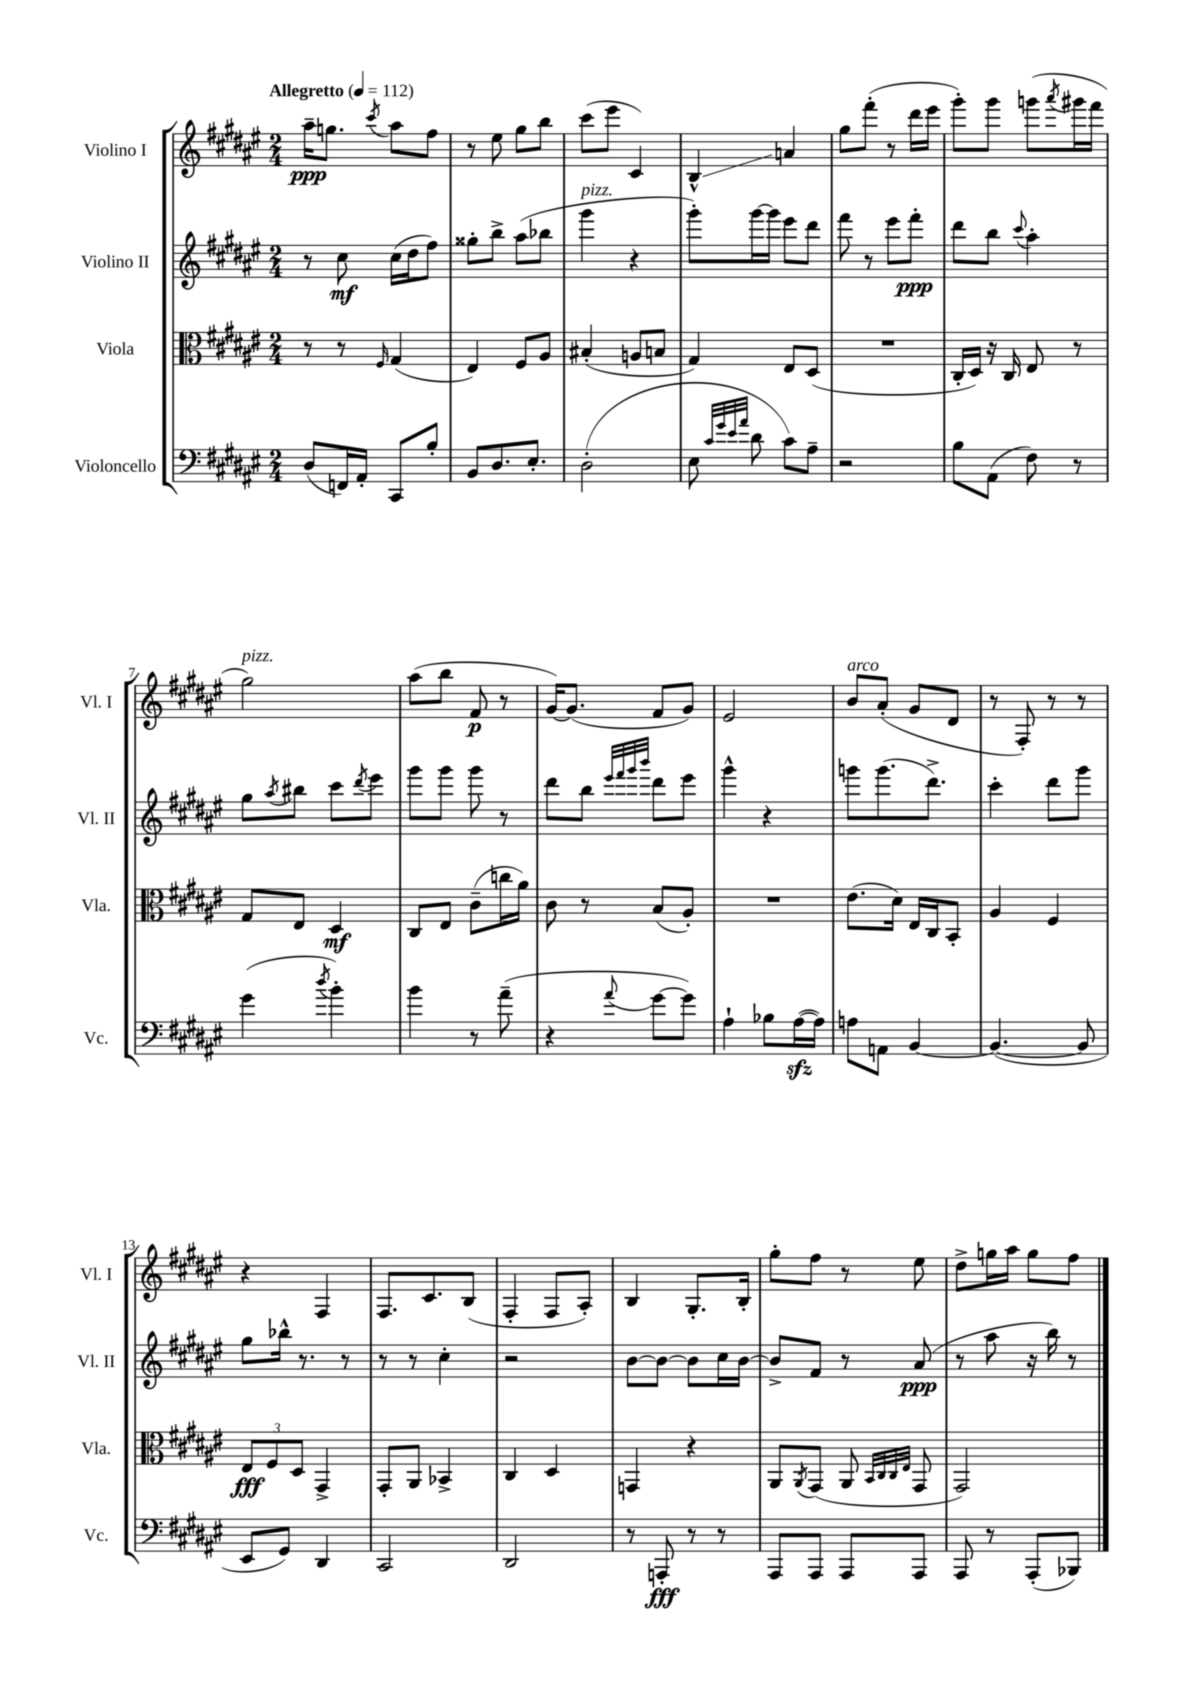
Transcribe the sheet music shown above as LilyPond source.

<<
\new StaffGroup <<
\new Staff = "s0" \with { instrumentName = "Violino I" shortInstrumentName = "Vl. I" } {
    \clef treble \key fis \major \numericTimeSignature \time 2/4 \tempo "Allegretto" 4 = 112
    ais''16--\ppp g''8. \acciaccatura { cis'''8 } ais''8 fis''8 |
    r8 eis''8 gis''8 b''8 |
    cis'''8( eis'''8 cis'4) |
    b4-^\glissando a'4 |
    gis''8 fis'''8-.( r8 dis'''16 eis'''16 |
    gis'''8-.) gis'''8 g'''8( \acciaccatura { ais'''8 } gis'''16 fis'''16 |
    gis''2^\markup { \italic "pizz." }) |
    ais''8( b''8 fis'8\p r8 |
    gis'16~) gis'8.( fis'8 gis'8) |
    eis'2 |
    b'8^\markup { \italic "arco" } ais'8-.( gis'8 dis'8 |
    r8 fis8-.) r8 r8 |
    r4 fis4 |
    fis8. cis'8. b8( |
    fis4-. fis8 ais8-.) |
    b4 gis8.-. b16-. |
    gis''8-. fis''8 r8 eis''8 |
    dis''8-> g''16 ais''16 g''8 fis''8 \bar "|." |
}
\new Staff = "s1" \with { instrumentName = "Violino II" shortInstrumentName = "Vl. II" } {
    \clef treble \key fis \major \numericTimeSignature \time 2/4
    r8 cis''8\mf cis''16( dis''16 fis''8) |
    gisis''8-. b''8-> ais''8( bes''8 |
    gis'''4^\markup { \italic "pizz." } r4 |
    gis'''8-.) gis'''16~ gis'''16 eis'''8 dis'''8 |
    fis'''8 r8 eis'''8 fis'''8-.\ppp |
    dis'''8 b''8 \appoggiatura { cis'''8 } ais''4-. |
    gis''8 \acciaccatura { ais''8 } bis''8 cis'''8 \acciaccatura { dis'''8 } eis'''8 |
    gis'''8 gis'''8 gis'''8 r8 |
    dis'''8 b''8 \grace { eis'''32 fis'''32 gis'''32 b'''32 } dis'''8 eis'''8 |
    gis'''4-^ r4 |
    g'''8 g'''8.( dis'''8.->) |
    cis'''4-. dis'''8 gis'''8 |
    gis''8 bes''16-^ r8. r8 |
    r8 r8 cis''4-. |
    r2 |
    b'8~ b'8~ b'8 cis''16 b'16~ |
    b'8-> fis'8 r8 ais'8\ppp( |
    r8 ais''8 r16 b''16) r8 \bar "|." |
}
\new Staff = "s2" \with { instrumentName = "Viola" shortInstrumentName = "Vla." } {
    \clef alto \key fis \major \numericTimeSignature \time 2/4
    r8 r8 \grace { fis16 } gis4( |
    eis4) fis8 ais8 |
    bis4-.( a8 b8 |
    gis4) eis8 dis8( |
    R2 |
    cis16-. dis16) r16 cis16 eis8 r8 |
    gis8 eis8 dis4\mf |
    cis8 eis8 cis'8--( c''16 ais'16) |
    cis'8 r8 b8( ais8-.) |
    R2 |
    eis'8.( dis'16) eis16 cis16 b,8-. |
    ais4 fis4 |
    \tuplet 3/2 { eis8\fff fis8 dis8 } gis,4-> |
    gis,8-. ais,8 bes,4-> |
    cis4 dis4 |
    g,4 r4 |
    ais,8 \acciaccatura { ais,8 } gis,8( ais,8 \grace { b,32 cis32 cis32 eis32 } gis,8 |
    gis,2) \bar "|." |
}
\new Staff = "s3" \with { instrumentName = "Violoncello" shortInstrumentName = "Vc." } {
    \clef bass \key fis \major \numericTimeSignature \time 2/4
    dis8( f,16) ais,16-. cis,8 b8-. |
    b,8 dis8. eis8.-. |
    dis2-.( |
    eis8 \grace { cis'32 gis'32 eis'32 ais'32 } dis'8 cis'8) ais8-- |
    r2 |
    b8 ais,8( fis8) r8 |
    gis'4( \acciaccatura { dis''8 } b'4-.) |
    b'4 r8 ais'8--( |
    r4 \appoggiatura { ais'8 } gis'8~ gis'8) |
    ais4-! bes8 ais16~\sfz( ais16) |
    a8 a,8 b,4~ |
    b,4.~( b,8 |
    eis,8 gis,8) dis,4 |
    cis,2 |
    dis,2 |
    r8 a,,8-.\fff r8 r8 |
    ais,,8 ais,,8 ais,,8 ais,,8 |
    ais,,8 r8 ais,,8-.( bes,,8) \bar "|." |
}
>>
>>
